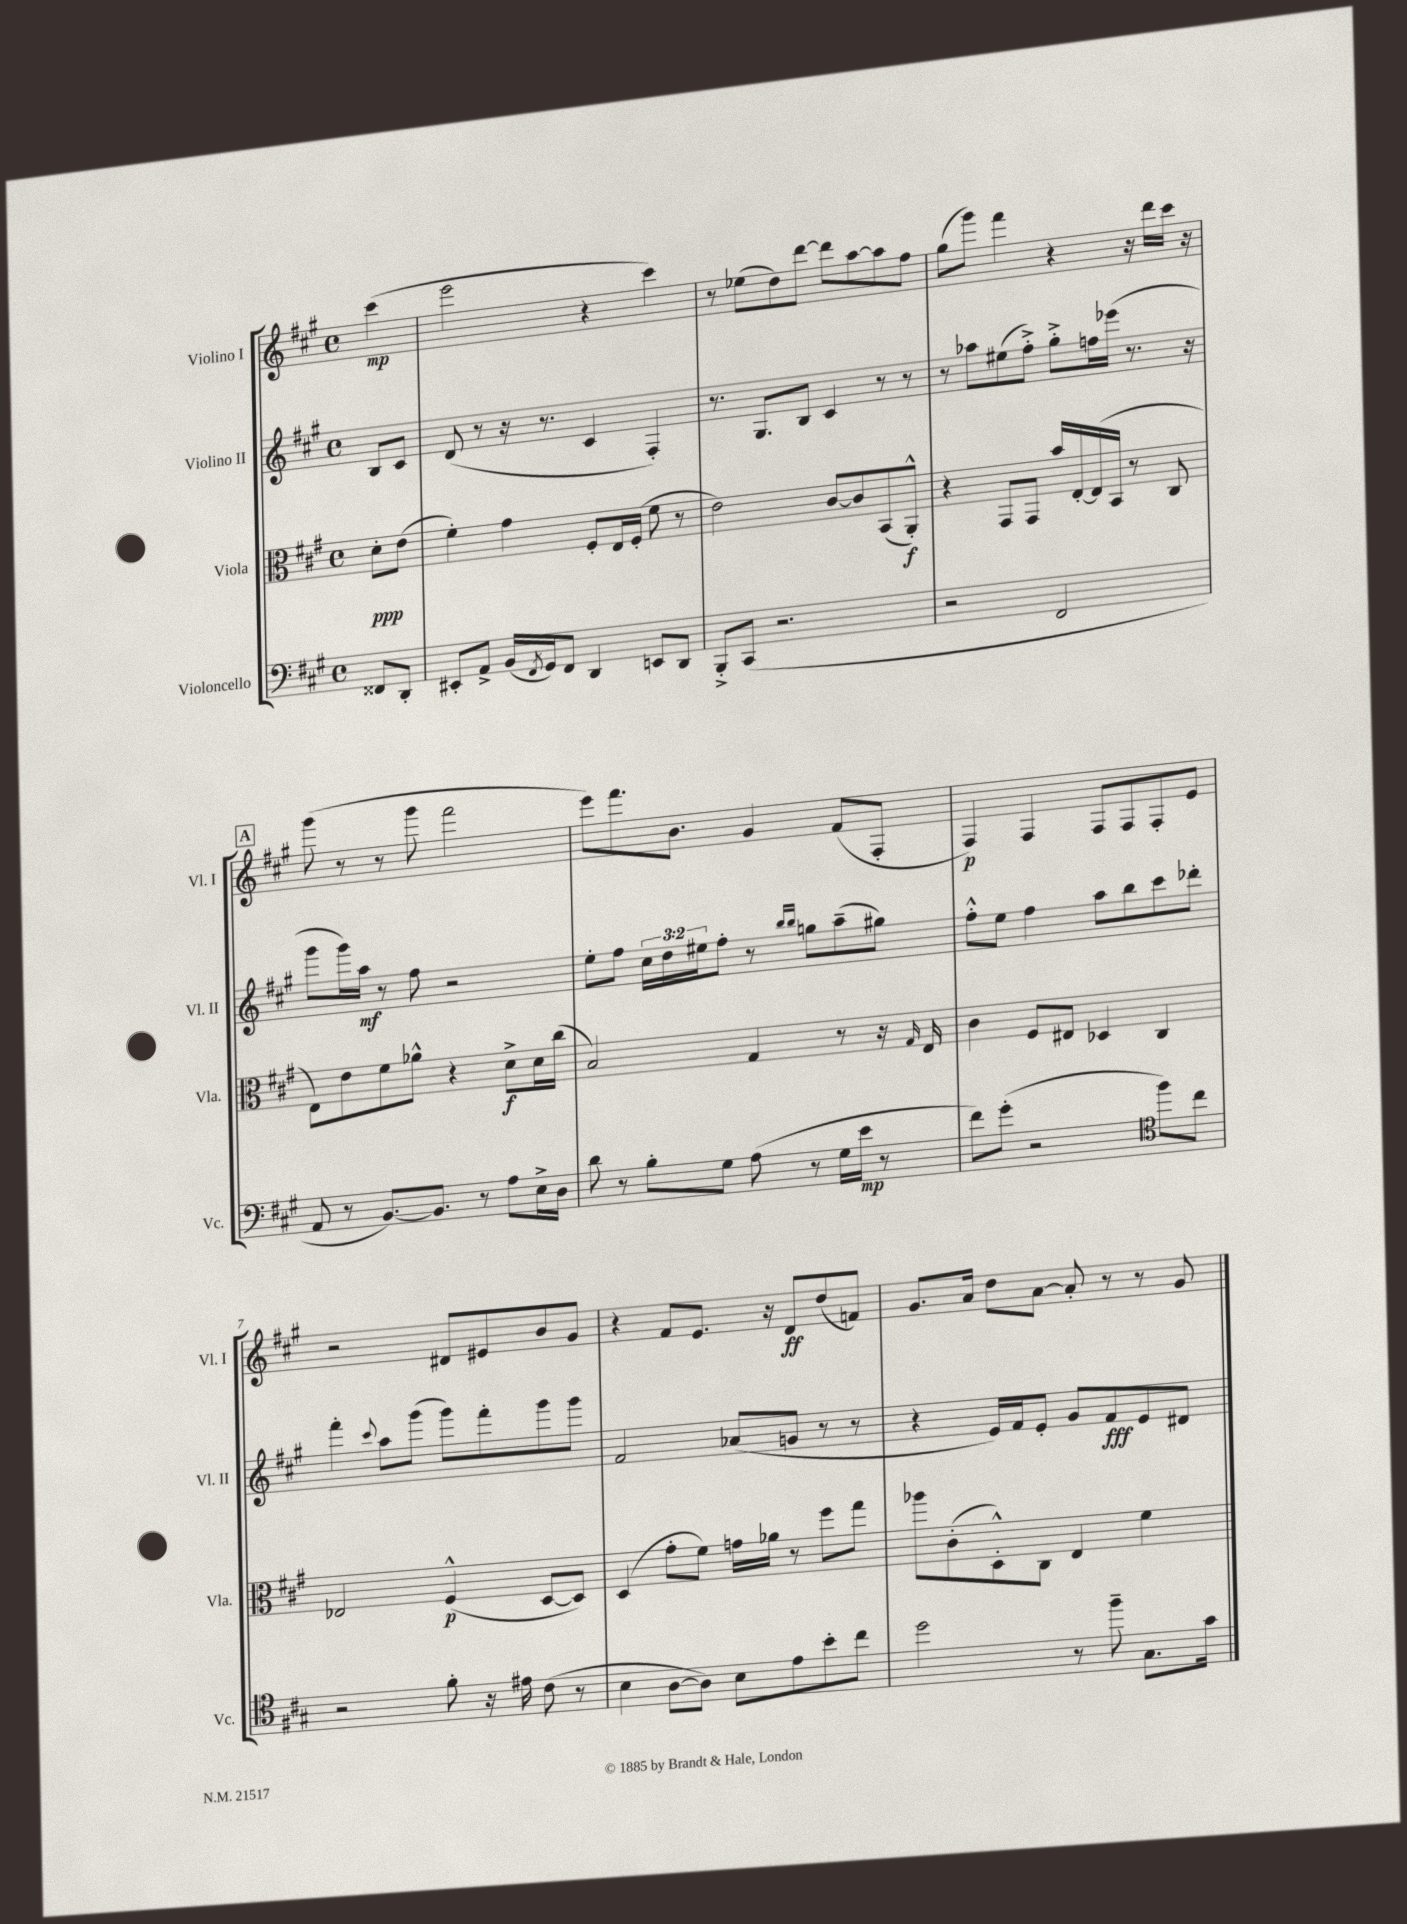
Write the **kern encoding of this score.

**kern	**kern	**kern	**kern
*staff4	*staff3	*staff2	*staff1
*clefF4	*clefC3	*clefG2	*clefG2
*k[f#c#g#]	*k[f#c#g#]	*k[f#c#g#]	*k[f#c#g#]
*M4/4	*M4/4	*M4/4	*M4/4
*met(c)	*met(c)	*met(c)	*met(c)
8FF##	8d'	8B	(4ccc#
8DD'	(8e	8c#	.
=	=	=	=
8EE#'	4f#')	(8d	2eee
8AA^	.	8r	.
(16BB	4g#	16r	.
8qFF#	.	.	.
16GG#)	.	8.r	.
8FF#	.	.	.
4DD	8F#'	4c#	4r
.	16E	.	.
.	(16F#'	.	.
8EE	8f#	4F#')	4ccc#)
8DD	8r	.	.
=	=	=	=
8BBB'^	2e)	8.r	8r
(8CC#	.	.	(8ee-
.	.	8.G#	.
2.r	.	.	8dd)
.	.	8B	[8ddd
.	[8c#	4c#	8ddd]
.	8c#]	.	[8aa
.	(8BB	8r	8aa]
.	8AA'^^)	8r	8ff#
=	=	=	=
2r	4r	8r	(8gg#
.	.	8aa-	8ggg#)
.	8GG#	(8ee#	4fff#
.	8GG#	8ff#'^)	.
2FF#	16b	8gg#'^	4r
.	[16E'	.	.
.	(16E]	16ff	.
.	16BB	(16eee-	.
.	8r	8.r	16r
.	.	.	16ddd
.	8C#	.	16ccc#
.	.	16r	16r
=	=	=	=
8AA	8E)	8ggg#	(8ggg#
8r	8e	16ggg#)	8r
.	.	16aa	.
[8.BB)	8f#	8r	8r
.	8a-^^	8ff#	8ggg#
8.BB]	.	.	.
.	4r	2r	2fff#
8r	.	.	.
8A	8d^	.	.
16E^	16d	.	.
16D	(16cc#	.	.
=	=	=	=
8d	2B)	8ee'	8eee)
8r	.	8ff#	8.fff#
8B'	.	24cc#	.
.	.	24dd	.
.	.	.	8.b
.	.	24ee#	.
8G#	.	8ff#'	.
(8A	4G#	8r	4g#
.	.	16qqbb	.
.	.	16qqbb	.
8r	.	8gg	.
16G#	8r	(8aa~	(8f#
16e	.	.	.
8r	16r	8gg#)	8F#'
.	16qqG#	.	.
.	16E	.	.
=	=	=	=
8f#)	4c#	8ff#'^^	4F#)
(8g#'	.	8ee	.
2r	8F#	4ff#	4F#
.	8E#	.	.
.	4D-	8aa	8F#
.	.	8bb	8F#
*clefC4	*	*	*
8ff#)	4C#	8ccc#	8F#'
8cc#	.	8ddd-'	8e
=	=	=	=
2r	2E-	4fff#'	2r
.	.	8qqccc#	.
.	.	8aa	.
.	.	(8ggg#	.
8f#'	(4F#^^	8ggg#)	8d#
16r	.	8fff#'	8e#
16e#	.	.	.
(8c#	[8D	8ggg#	8b
8r	8D])	8ggg#	8g#
=	=	=	=
4B	(4D	2f#	4r
[8A	8g#'	.	8f#
8A])	8f#)	.	8.e
8B	16g	(8a-	.
.	16a-	.	16r
8e	8r	8g	8d
8b'	8ff#	8r	(8dd
8cc#	8gg#	8r	8f)
=	=	=	=
2dd	8aa-	4r	8.g#
.	(8c#'	.	.
.	.	.	16a
.	8D'^^)	16e)	8dd
.	.	16f#	.
.	8C#	8e'	[8a
8r	4E	8g#	8a']
8ff#~	.	8f#	8r
8.G#	4f#	8e	8r
.	.	8d#	8g#
16g#	.	.	.
==	==	==	==
*-	*-	*-	*-
